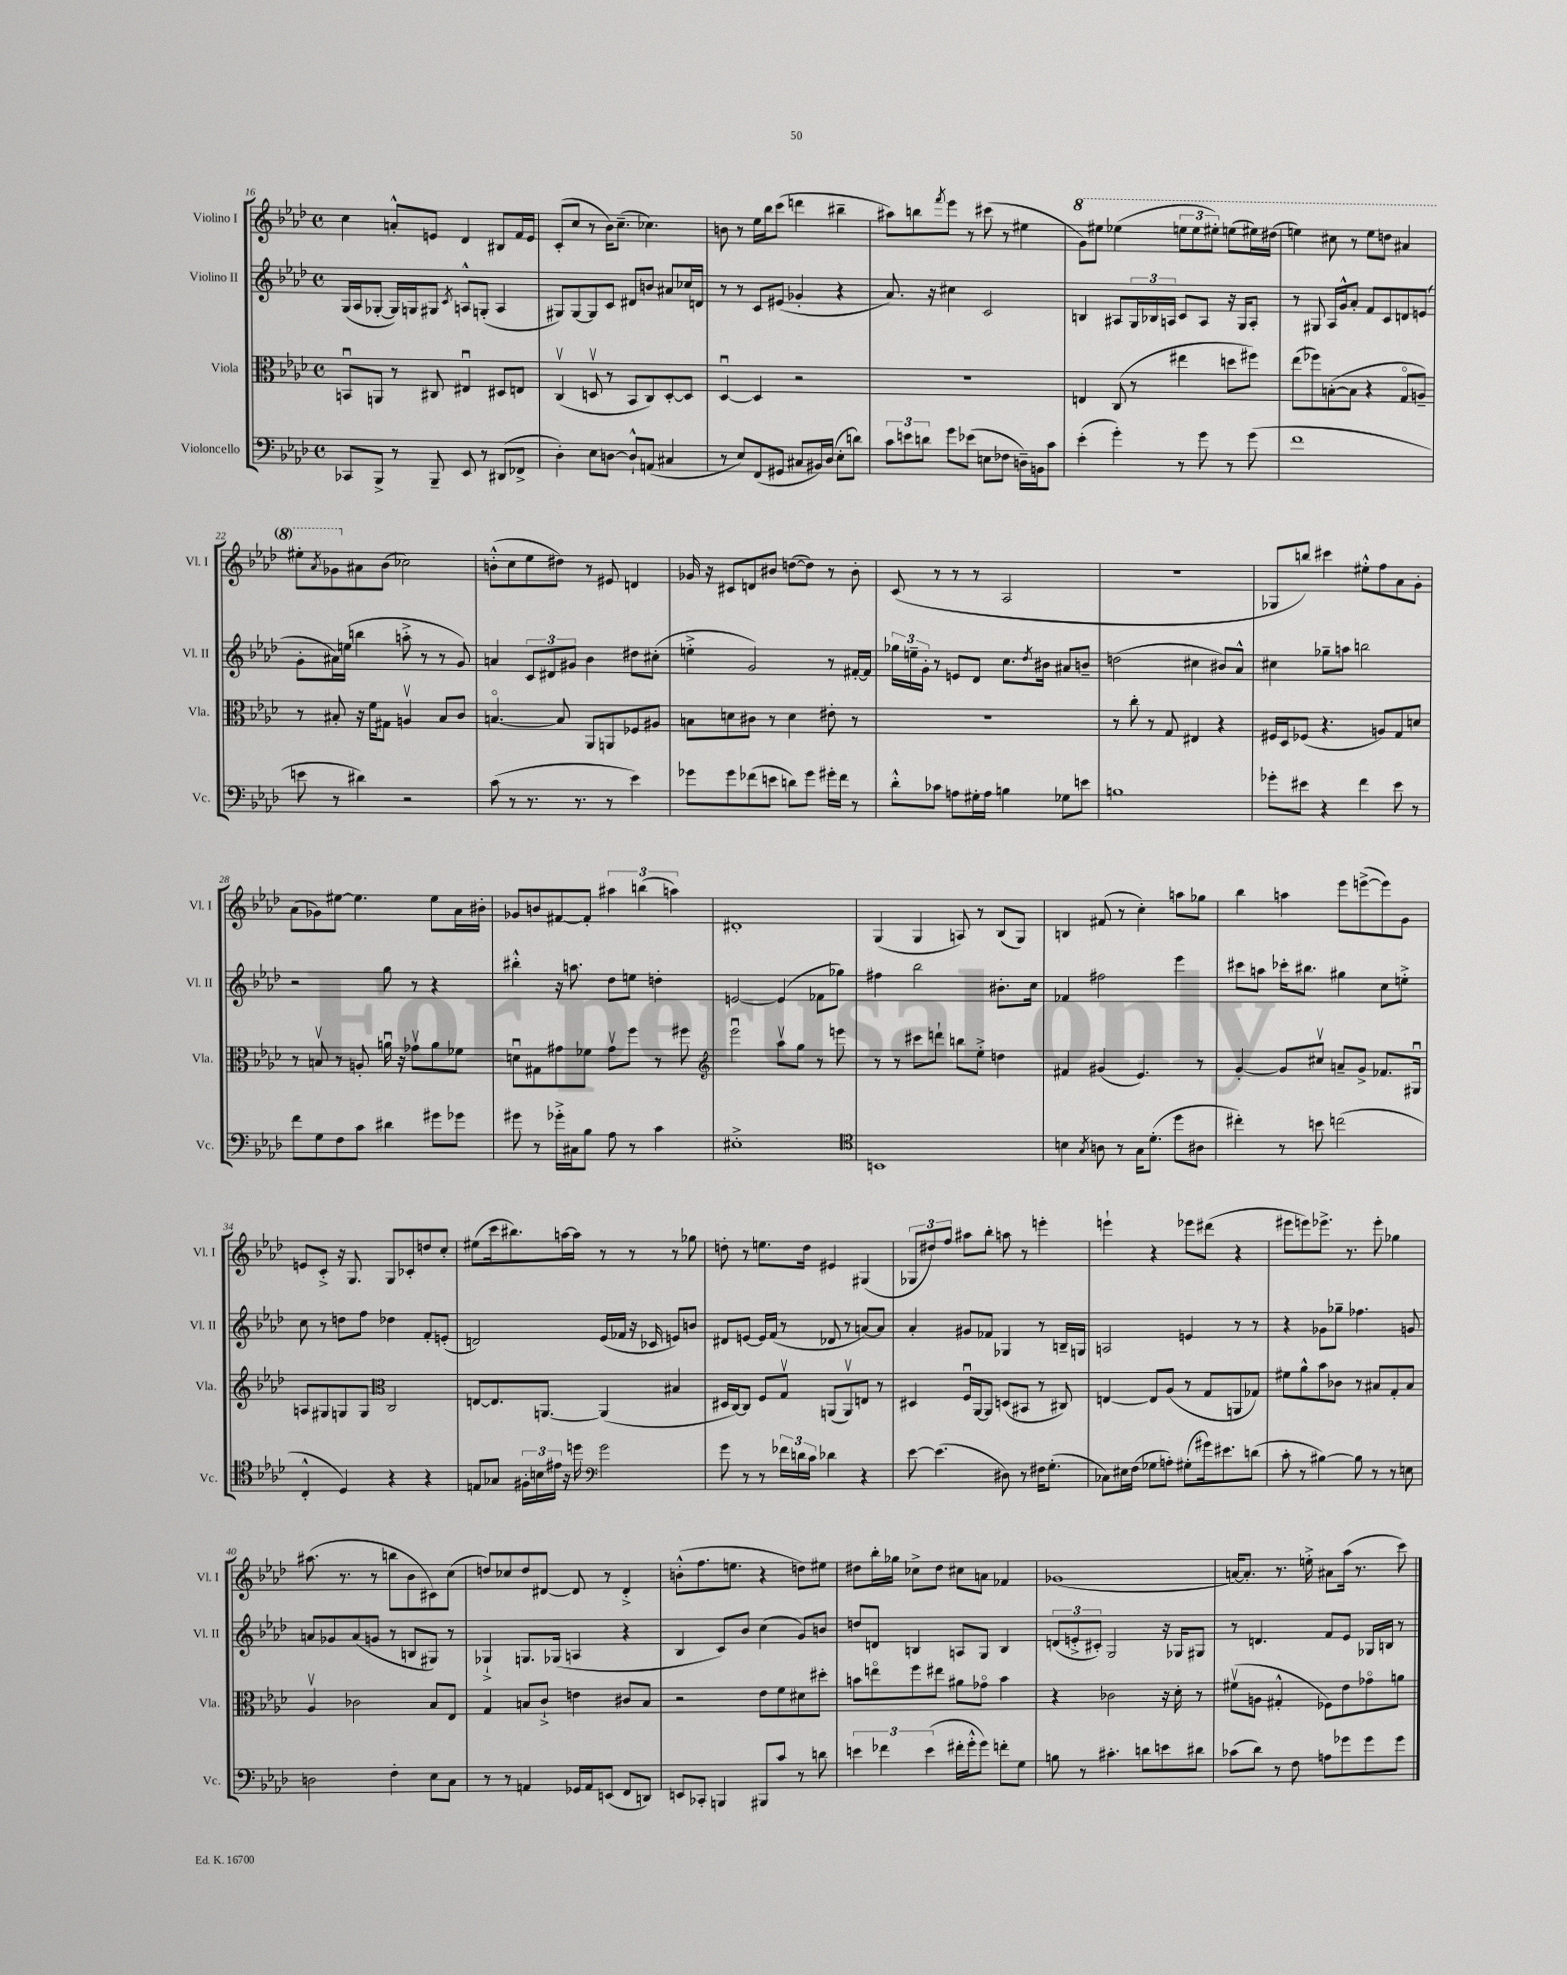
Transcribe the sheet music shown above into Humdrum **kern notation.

**kern	**kern	**kern	**kern
*staff4	*staff3	*staff2	*staff1
*clefF4	*clefC3	*clefG2	*clefG2
*k[b-e-a-d-]	*k[b-e-a-d-]	*k[b-e-a-d-]	*k[b-e-a-d-]
*M4/4	*M4/4	*M4/4	*M4/4
*met(c)	*met(c)	*met(c)	*met(c)
8CC-	8BBu	(16G	4cc
.	.	16A-	.
8BBB-^	8AA	[8G-'	.
8r	8r	16G-])	8a'^^
.	.	16G	.
8BBB-~	8C#	8G#	8e
.	.	8qc	.
8EE-	4E#u	8A^^	4d-
8r	.	(8G'	.
(8DD#	8D#	4A	8B#
8FF-^	8E	.	16f
.	.	.	16e
=	=	=	=
4D-')	(4Cv	8G#)	(8c'
.	.	[8G#	8cc
8E-	8Dv	8G#]	8r
[8D	8r	8c	16b-)
.	.	.	(8.cc~
8D`^^]	8BB-	8d#	.
(8AA	8C)	8b	4.cc-)
4C#	[8D'	8a#	.
.	8D]	16cc-	.
.	.	16d	.
=	=	=	=
8r	[4D-u	8r	8b
8E-)	.	8r	8r
(8FF	4D-]	8c	16ee-
.	.	.	16bb-
8GG#	.	(8e#	(8ccc
8C#	2r	4g-'	4ddd
16BB#)	.	.	.
(16D-	.	.	.
8E-'	.	4r	4bb#~
8d)	.	.	.
=	=	=	=
12c	1r	8.a-)	8aa#)
12e	.	.	.
.	.	.	8bb
12d	.	.	.
.	.	16r	.
.	.	.	8qfff
8g	.	4cc#	8eee-
(8e-	.	.	8r
8E	.	2c	(8ccc#
8F-	.	.	8r
16D~)	.	.	4ee#
16BB	.	.	.
8c	.	.	.
=	=	=	=
(4e-'	4E	4B	8gg)
.	.	.	8eee#
4g')	(8C	8A#	(4eee-
.	8r	24G	.
.	.	24B-	.
.	.	24A	.
8r	4ee#	8c	12eee
.	.	.	12eee
8g	.	8A	.
.	.	.	12eee#')
8r	8dd	16r	(8eee
.	.	16G	.
(8g	8ff#)	8A'	16eee#)
.	.	.	(16ddd#
=	=	=	=
1f	(8ee-	8r	4eee)
.	8ff-)	8G#	.
.	([8B'	16A-	8ccc#
.	.	16g^^	.
.	8B]	8a-'	8r
.	4r	8f	8eee
.	.	8c	8ddd
.	8Go	8d	4aa#
.	8A~)	(8e	.
=	=	=	=
8e	8r	8g'	8eee#'
.	.	.	8qaa-
8r	8B#'	16a#)	8gg-
.	.	(16ee	.
4d#)	16r	4bb	8a#
.	16f	.	.
.	8G#	.	(8b-
2r	4Av	8aa'^	2cc-)
.	.	8r	.
.	8B#	8r	.
.	8c	8g)	.
=	=	=	=
(8c	[4.Bo	4a	(8b'^^
8r	.	.	8cc
8.r	.	12c	8ee-
.	.	12d#	.
.	8B]	.	8dd#)
.	.	12g#	.
8.r	.	.	.
.	8AA-	4b-	8r
8r	8AA	.	8e#
4e-)	8F-	8dd#	4d
.	8A#	(8cc#'	.
=	=	=	=
8g-	8B	4ee'^	16g-
.	.	.	16r
8g-	8d	.	8c#
(8f-	8c#	2g)	8d
8e	8r	.	8b#
8d)	4d	.	([8dd
8g-	.	.	8dd])
16g#'	8e#'	8r	8r
16f-	.	.	.
8r	8r	[16f#'	8b#'
.	.	16f#]	.
=	=	=	=
8d-'^^	1r	24gg-	(8c
.	.	24ee~	.
.	.	24g'	.
8c-	.	8r	8r
8A	.	8e	8r
16G#'	.	8d-	8r
16A	.	.	.
4B	.	8.cc	2A-
.	.	8qdd-	.
.	.	16b#	.
8G-	.	8a#	.
8e	.	8b~	.
=	=	=	=
1B	8r	(2dd	1r
.	8cc'	.	.
.	8r	.	.
.	8G	.	.
.	4E#	4cc#	.
.	4r	8b#)	.
.	.	8a-^^	.
=	=	=	=
8g-'	16F#	4cc#	8G-
.	16D-	.	.
8e#	(8F-	.	8bb)
4r	4.r	8gg-~	4ccc#
.	.	8aa	.
4f	.	2bb	8ee#'^^
.	8A)	.	8ff
8e#	8G	.	8a-
8r	8d	.	8g'
=	=	=	=
8f	8r	2r	(8a-
8G	8Bv	.	8g-)
8F	8r	.	[8ee#
8c	8A'	.	4.ee#]
4d#	16au	8gg	.
.	16r	.	.
.	8g-v	8r	.
8g#	8a	4r	8ee#
8g-	8f-	.	16a-
.	.	.	16b#'
=	=	=	=
8g#	8du	4bb#'^^	8g-
8r	8G#	.	8b
16g-'^	8g#	16r	[8f#
16C#	.	8.aa	.
8B-	8f-	.	8f#']
8A-	8g#v	8dd-	6aa#
8r	8ff	8ee	.
.	.	.	(6bb
4c	8r	4dd'	.
.	.	.	6aa)
.	8ff#	.	.
=	=	=	=
*	*clefG2	*	*
1E#'^	2eee-u	[2e	1d#'
.	8aa-v	(4e]	.
.	8gg	.	.
.	8r	8f-	.
.	8eee	8gg-)	.
=	=	=	=
*clefC4	*	*	*
1BB	8r	4ff#	(4G
.	8r	.	.
.	8ccc#	2bb-	4G
.	8ddd`	.	.
.	8bb	.	8A)
.	8ee-'^	.	8r
.	4dd	8.b#'	(8B-
.	.	.	8G)
.	.	16cc	.
=	=	=	=
4B	4f#	4f-	4B
8qG	.	.	.
8A	(4g#	2ff#	(8f#
8r	.	.	8r
16G	4.e-)	.	4cc')
(8.d-'	.	.	.
8dd-	.	4eee-	8aa
8A#	8r	.	8gg-
=	=	=	=
4cc#')	[4g'	8ccc#	4bb-
.	.	8aa	.
8r	8g]	16ccc-'	4aa
.	.	8.bb#	.
8b	8cc#v	.	.
(2cc	8a~	4gg#	8eee-
.	8g^	.	([8eee^
.	8.f-	8cc	8eee])
.	.	8ee'^	8g
.	16G#u	.	.
=	=	=	=
4C'^^	8A	8cc	8e
.	8G#	8r	8c'^
4D-)	8G	8dd	16r
.	.	.	8.G
.	8G	8ff	.
*	*clefC3	*	*
4r	2C	4dd-	8G
.	.	.	8c-'
4r	.	8f'	8dd
.	.	(8e'	8cc'
=	=	=	=
8E	[8E	2d)	(8ee#
8G-	8.E]	.	16ccc
.	.	.	8.bb#)
24F#'	.	.	.
24B	.	.	.
.	[8.AA	.	.
24e#	.	.	.
16r	.	.	[16aa
16dd	.	.	16aa]
*clefF4	*	*	*
2g	(4AA]	(16e-	8r
.	.	16f-	.
.	.	16r	8r
.	.	16c-	.
.	4B#	8e)	8r
.	.	8b	8gg-
=	=	=	=
8g	16D#	8d#	8dd'
.	[16C)	.	.
8r	8C]	[8e	8r
8r	8F	16e]	8.ee
.	.	(16f	.
24f-	8Gv	8r	.
24d	.	.	.
.	.	.	16dd
24c	.	.	.
4d-	(8AA	8d-	4e#
.	8AAv)	8r	.
4r	8E	[8a)	(4G#
.	8r	8a]	.
=	=	=	=
[8e-	4D#	4a-'	12G-
.	.	.	12dd#)
(4.e-]	.	.	.
.	.	.	12ff
.	16Fu	8g#	8aa#
.	[16AA-	.	.
.	8AA-]	8f-	8bb-'
8D#)	(8D	4G-	8aa
8r	8BB#	.	8r
16F#	8r	8r	4eee'
(8.G'	.	.	.
.	8C#)	16B~	.
.	.	16G	.
=	=	=	=
8C-)	[4E	2A	4eee`
16E#	.	.	.
(16F	.	.	.
8G-	8E]	.	4r
8A')	(8A-	.	.
(8G#'	8r	4e	8eee-
16g#)	8G	.	(8ddd#
8.e#	.	.	.
.	8AA	8r	4r
(8d	8G-)	8r	.
=	=	=	=
8c'	8f#	4r	8eee#
8r	8a-^^	.	8eee)
[4B#)	8b-	8g-	8.eee-^
.	8c-	8gg-~	.
.	.	.	8.r
8B#]	8r	4.ff-	.
8r	8B#	.	8eee-'
8r	8G'	.	4gg-
8E	8B#	8g	.
=	=	=	=
2D	4A-v	8a	(8.aa#
.	.	8g-	.
.	.	.	8.r
.	2c-	(8a	.
.	.	8g	8r
4F'	.	8r	8bb
.	.	8B	8b-
8E-	8B-	8G#)	8c#)
8C	8E-	8r	(8cc
=	=	=	=
8r	4G	4G-`^	8dd)
8r	.	.	8cc-
4AA	8B	8.G	8dd
.	8c`^	.	[8d#
.	.	(16G-	.
16GG-	4e	4A	8d#]
16AA	.	.	.
(8EE	.	.	8r
8FF	8c#	4r	4d#'^
8DD)	8B	.	.
=	=	=	=
8EE	2r	4B-	(8b'^^
8CC-'	.	.	8.ff
4BBB	.	8c)	.
.	.	.	8.ee
.	.	8b-	.
8BBB#	8e-	(4cc	4r
8c	8f	.	.
8r	8d#	8g)	8dd)
8d	8dd#'	8b	8ee#
=	=	=	=
6e	8b	8dd	8dd#
.	8eeo	8d	16bb-'
6f-	.	.	.
.	.	.	16gg-
.	8ff	4B	8cc-^
(6e	.	.	.
.	8ee#	.	8dd#
16f#'	8a#	8A	8cc#
16g'^^	.	.	.
8g)	8g-o	8G	8a
8f'	4b	4B	4f-
8G	.	.	.
=	=	=	=
8B	4r	(12d	(1g-
.	.	12e'^	.
8r	.	.	.
.	.	12c#')	.
4.c#'	2c-	2G	.
8d	.	.	.
8e	16r	16r	.
.	16d-'	16G-	.
8d#	8r	8G#	.
=	=	=	=
(8c-	(8f#v	8r	[16a)
.	.	.	8.a']
8d-)	8A	4.d	.
8r	4G#'^^	.	8.r
8F	.	.	.
.	.	.	16ee'^
8A	8F-)	8f	8a#
8g-	8e-	8e-	(16aa-
.	.	.	8.r
8g-	8g-o	16G-	.
.	.	16B	.
8g-	8a	8r	8ccc)
==	==	==	==
*-	*-	*-	*-
